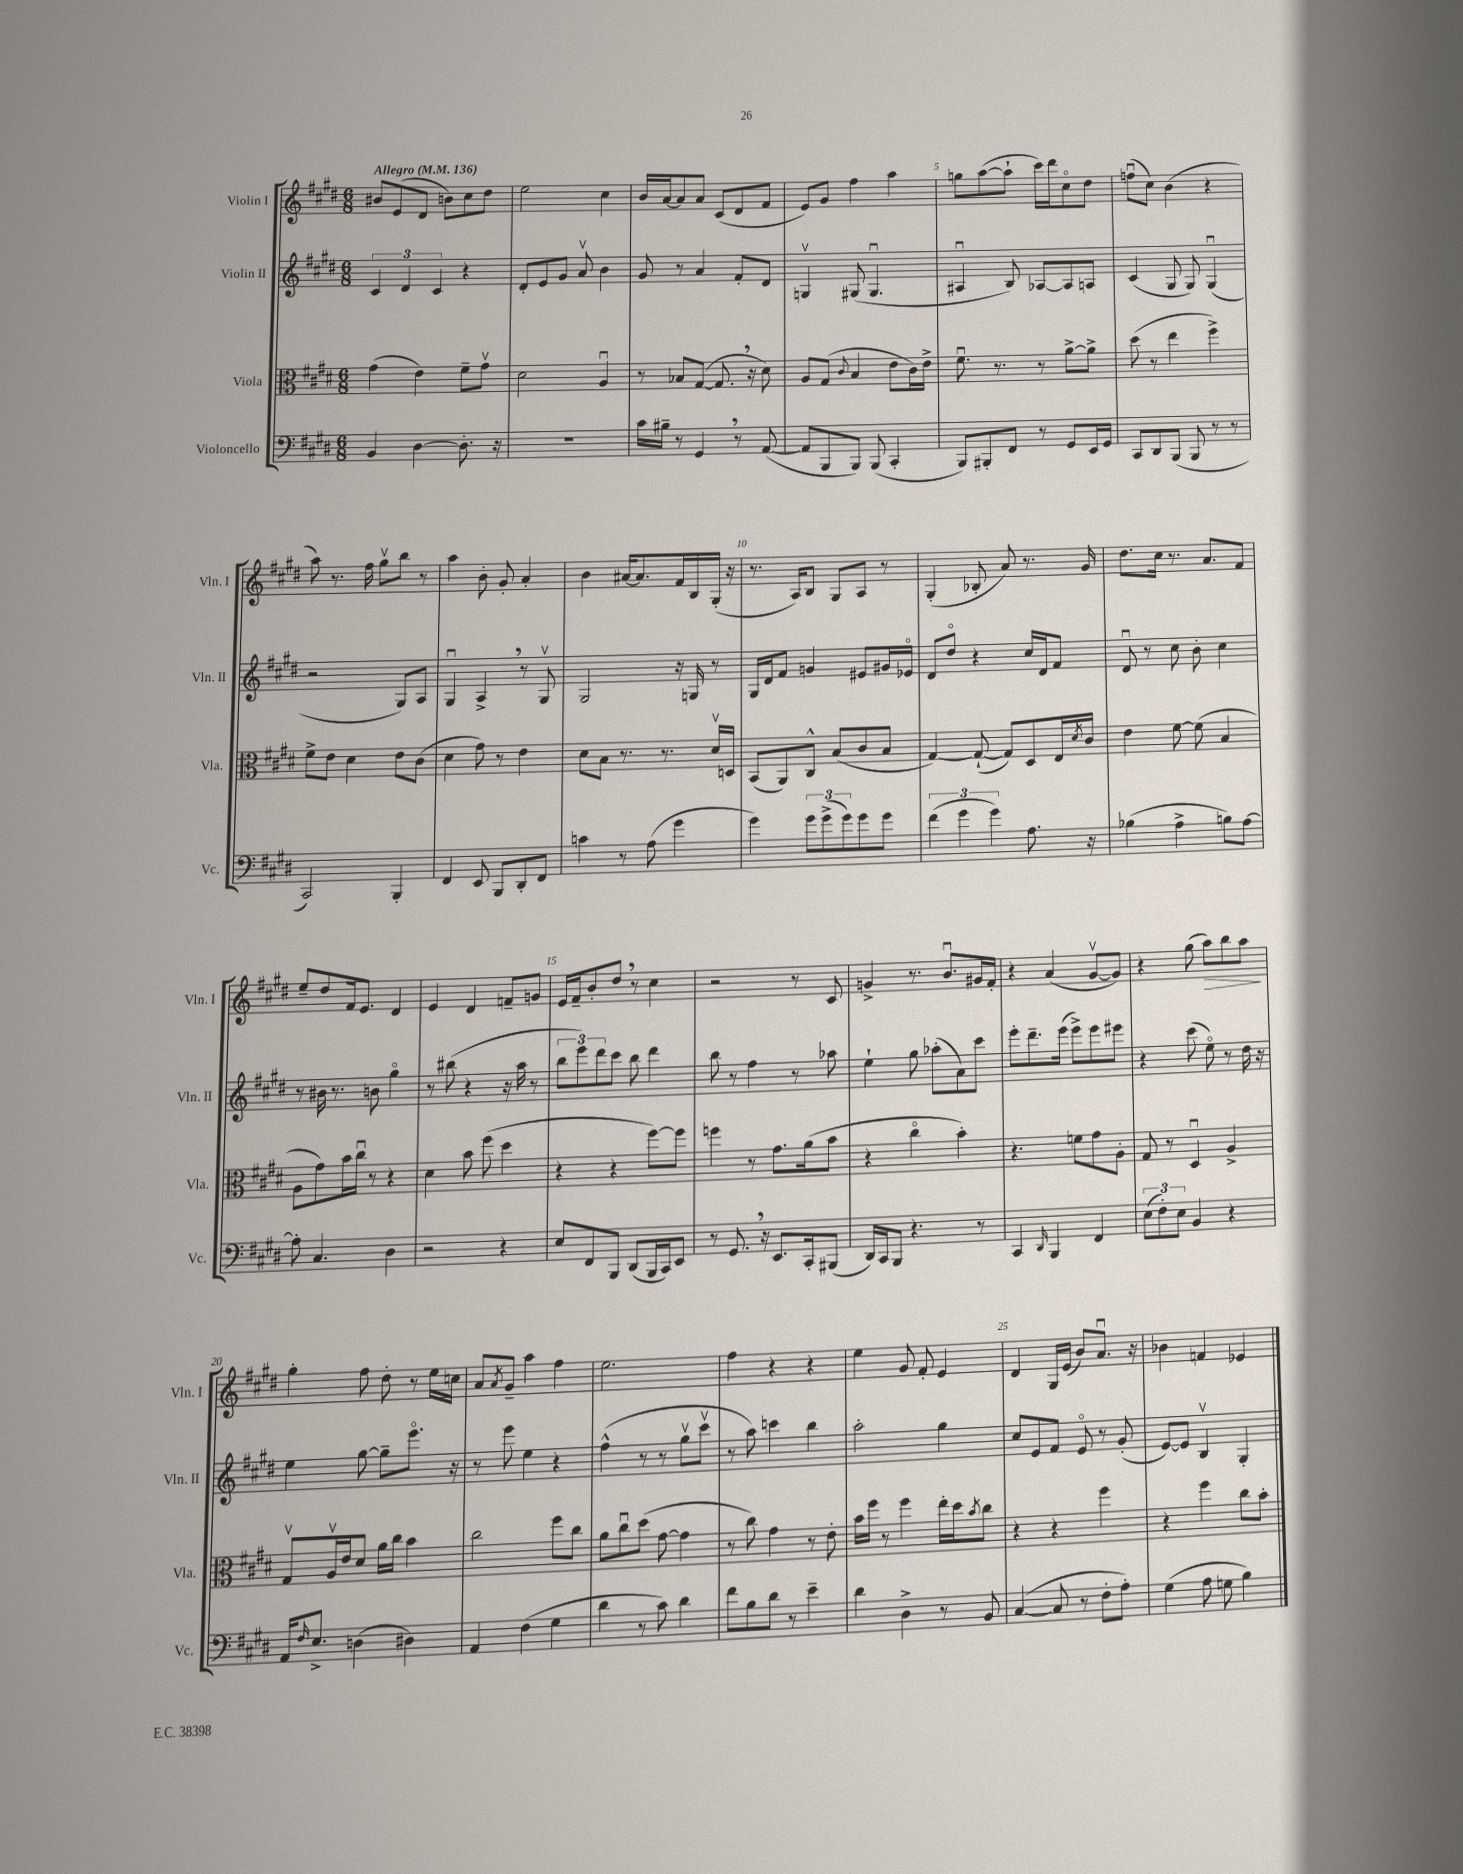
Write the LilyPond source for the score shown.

<<
\new StaffGroup <<
\new Staff = "s0" \with { instrumentName = "Violin I" shortInstrumentName = "Vln. I" } {
    \clef treble \key e \major \numericTimeSignature \time 6/8 \tempo "Allegro" 4 = 136
    bis'8 e'8( dis'8 b'8) cis''8 dis''8 |
    e''2 cis''4 |
    b'16 a'16~ a'8 a'8 cis'8( dis'8 fis'8 |
    e'8) gis'8 fis''4 a''4 |
    g''8 a''8~( a''8-! cis'''16) dis'''16 cis''8\flageolet dis''8 |
    f''8\downbow( cis''8) b'4( r4 |
    a''8) r8. fis''16 gis''8\upbow b''8 r8 |
    a''4 b'8-. gis'8-. a'4-. |
    b'4 ais'16~ ais'8. fis'16 b16 gis16-.( r16 |
    r8. a16) b8 gis8 a8 r8 |
    gis4-.( bes8-. a'8) r8. gis'16 |
    dis''8. cis''16 r8. a'8. fis'8 |
    e''8-- dis''8 fis'16 e'8. dis'4 |
    e'4 dis'4 f'8-- g'8 |
    e'16 fis'16-- b'8-. dis''8 \breathe r8 cis''4 |
    r2 r8 cis'8 |
    g'4-> r8. b'8.\downbow gis'16 fis'16-. |
    r4 a'4( gis'8~\upbow gis'8) |
    r4 gis''8( a''8\>) b''8 a''8\! |
    gis''4-. fis''8 dis''8-. r8 e''16 c''16 |
    a'8 \acciaccatura { a'8 } gis'8-- a''4 fis''4 |
    e''2. |
    fis''4 r4 r4 |
    e''4 gis'8 fis'8-. e'4 |
    dis'4 gis16 e'16( b'8) a'8.\downbow r16 |
    bes'4 f'4 ees'4 \bar "|." |
}
\new Staff = "s1" \with { instrumentName = "Violin II" shortInstrumentName = "Vln. II" } {
    \clef treble \key e \major \numericTimeSignature \time 6/8
    \tuplet 3/2 { cis'4 dis'4 cis'4 } r4 |
    dis'8-. e'8 gis'8 a'8\upbow b'4 |
    gis'8 r8 a'4 fis'8-. dis'8 |
    g4\upbow gis8( gis4.\downbow |
    ais4\downbow b8) aes8~ aes8 a8 |
    cis'4( gis8 gis8) gis4\downbow( |
    r2 gis8) a8 |
    gis4\downbow a4-> \breathe r8 gis8\upbow |
    gis2 r16 g16 r8 |
    gis16 dis'16 fis'8 g'4 eis'8 gis'16 ees'16\flageolet |
    dis'8 dis''8\flageolet r4 cis''16 dis'16 fis'8 |
    dis'8\downbow r8 cis''8 b'8-. cis''4 |
    r8 bis'16 r8. b'8 gis''4\flageolet |
    r8 bis''8( r4 r16 a''16 r8 |
    \tuplet 3/2 { b''8 e'''8) dis'''8 } cis'''8 b''8 dis'''4 |
    b''8 r8 fis''4 r8 aes''8 |
    e''4-! gis''8 aes''8-.( a'8) cis'''8 |
    e'''8-. dis'''8.-- e'''16( e'''8->) e'''8 eis'''8 |
    r4 cis'''8( e''8\flageolet) r8 dis''16 r16 |
    e''4 gis''8~ gis''8-- e'''8.\flageolet r16 |
    r8 e'''8 e''4 r4 |
    fis''4-^( r8 r8 gis''8\upbow cis'''8\upbow |
    r8 a''8) c'''4 b''4 |
    a''2-. gis''4 |
    cis''8 e'8 fis'8 e'8\flageolet r8 gis'8-.( |
    e'8~) e'8 b4\upbow gis4-. \bar "|." |
}
\new Staff = "s2" \with { instrumentName = "Viola" shortInstrumentName = "Vla." } {
    \clef alto \key e \major \numericTimeSignature \time 6/8
    gis'4( e'4) fis'8-- gis'8\upbow |
    dis'2 a4\downbow |
    r8 bes8 gis8~( gis8. \breathe r16 dis'8) |
    a8 gis8( \appoggiatura { cis'8 } b4 e'8 cis'16) e'16-> |
    fis'8.\downbow r8. r8 a'8~-> a'8-> |
    dis''8( r8 e''4 fis''4->) |
    fis'8-> e'8 dis'4 e'8 cis'8( |
    dis'4 gis'8) r8 e'4 |
    dis'8 b8 r8. r8. dis'16\upbow d16 |
    b,8( a,8) cis8-^ b8( cis'8 b8 |
    gis4~) gis8~-!( gis8) dis8 e16 \acciaccatura { dis'8 } cis'16 |
    e'4 fis'8~ fis'8( b4 |
    a8 gis'8) b'16 cis''16\downbow r8 r4 |
    dis'4 b'8 fis''8( dis''4 |
    r4 r4 fis''8~) fis''8 |
    f''4 r8 gis'8. a'16( b'8 |
    r4 cis''4\flageolet b'4-.) |
    r4. f'8 gis'8 a8-. |
    gis8 r8 dis4\downbow a4-> |
    gis8\upbow a16\upbow e'16 dis'8 a'16 cis''16 b'4 |
    cis''2 fis''8 cis''8 |
    a'8 cis''8\downbow dis''8( gis'8~ gis'4 |
    r8 cis''8) gis'4 r8 e'8-. |
    b'16 fis''16 r8 fis''4 e''16-. dis''16 \acciaccatura { b'8 } cis''8 |
    r4 r4 fis''4 |
    r4 fis''4 cis''8 b'8-. \bar "|." |
}
\new Staff = "s3" \with { instrumentName = "Violoncello" shortInstrumentName = "Vc." } {
    \clef bass \key e \major \numericTimeSignature \time 6/8
    b,4 dis4~ dis8.-. r16 |
    R2. |
    cis'16 bis16-- r8 gis,4 \breathe r8 a,8~( |
    a,8 b,,8 b,,8) b,,8( cis,4-. |
    b,,8) bis,,8-. fis,8 r8 gis,8 e,16 gis,16 |
    cis,8 dis,8 b,,8( b,,8 r8 r8 |
    cis,2) b,,4-. |
    fis,4 e,8 b,,8 dis,8-. fis,8 |
    c'4 r8 a8( gis'4 |
    gis'4) \tuplet 3/2 { gis'8 gis'8->( gis'8) } gis'8 gis'8 |
    \tuplet 3/2 { fis'4( gis'4 gis'4) } a8. r16 |
    bes4( a4-> b8) a8~ |
    a8-. cis4. dis4 |
    r2 r4 |
    e8 fis,8 b,,8 dis,8( b,,16 cis,16) e,8 |
    r8 gis,8. \breathe r16 e,8. cis,16-. bis,,8( |
    dis,16) cis,16 b,,8 r4. r8 |
    cis,4 \grace { dis,16 } b,,4 fis,4 |
    \tuplet 3/2 { e8( fis8-.) e8 } b,4 r4 |
    a,16 \grace { fis16 } e8.-> d4( dis4) |
    a,4 fis4( gis4 |
    dis'4 r8 cis'8) dis'4 |
    fis'8 b8 dis'8 r8 e'4-- |
    dis'4 dis4-> r8 b,8 |
    cis4~( cis8 r8 fis8-. a8-.) |
    gis4( a8 g8 b4) \bar "|." |
}
>>
>>
\layout { \context { \Score \override BarNumber.break-visibility = ##(#f #t #t) barNumberVisibility = #(every-nth-bar-number-visible 5) } }
